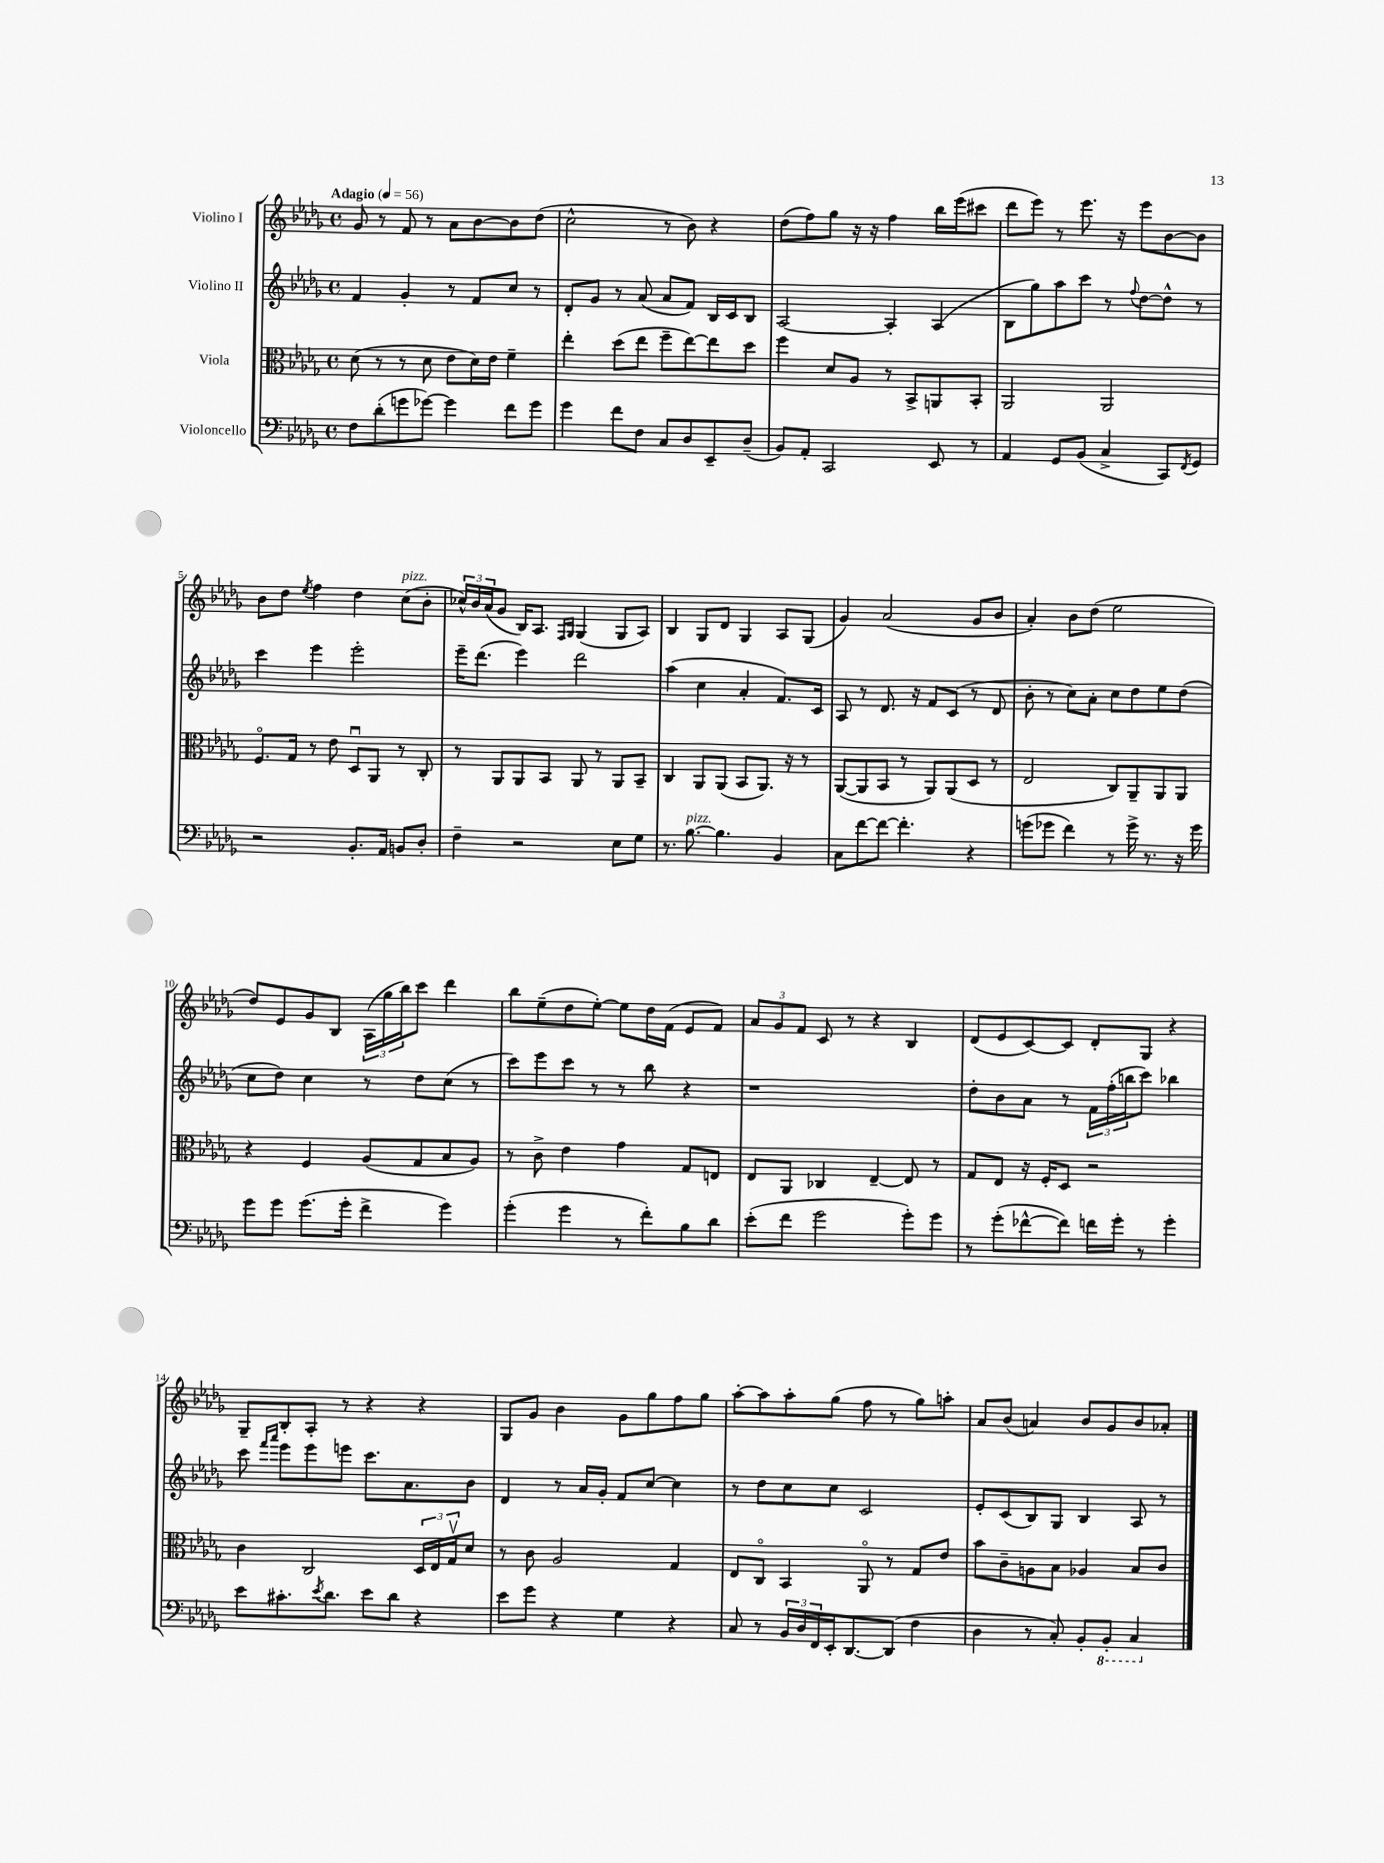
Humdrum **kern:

**kern	**kern	**kern	**kern
*part4	*part3	*part2	*part1
*staff4	*staff3	*staff2	*staff1
*I"Violoncello	*I"Viola	*I"Violino II	*I"Violino I
*clefF4	*clefC3	*clefG2	*clefG2
*k[b-e-a-d-g-]	*k[b-e-a-d-g-]	*k[b-e-a-d-g-]	*k[b-e-a-d-g-]
*M4/4	*M4/4	*M4/4	*M4/4
*met(c)	*met(c)	*met(c)	*met(c)
*MM56	*MM56	*MM56	*MM56
=1	=1	=1	=1
!	!	!	!LO:TX:a:B:t=Adagio
8F\L	(8d-\	4f/	8g-/
(8d-'\	8r	.	8r
8gn\	8r	4g-'/	8f/
[8g-X\J)	8d-\	.	8r
4g-\]	8e-\L	8r	8a-\L
.	16d-\L)	8f/L	[8b-\
.	16e-\JJ	.	.
8f\L	4f~\	8cc/J	8b-\]
8g-\J	.	8r	(8dd-\J
=2	=2	=2	=2
4g-\	4ee-'\	8d-'/L	2cc^^\
.	.	8g-/J	.
8f\L	(8dd-\L	8r	.
8F\J	8ee-\J	(8a-/	.
8C/L	8ff~\L	8a-/L	8r
8D-/	[8ee-\)	8f/J)	8b-\)
8EE-~/	8ee-\]	16B-/LL	4r
.	.	16c/J	.
(8D-~/J	8dd-\J	8B-/J	.
=3	=3	=3	=3
8BB-/L)	4ff\	[2A-/	(8dd-\L
8AA-'/J	.	.	8ff\)
2CC/	8d-/L	.	8gg-\J
.	8A-/J	.	16r
.	.	.	16r
.	8r	4A-'/]	4ff\
.	8BB-^/L	.	.
8EE-/	8AAn/	(4A-/	16bb-\LL
.	.	.	(16eee-\J
8r	8BB-'/J	.	8ccc#X\J
=4	=4	=4	=4
4AA-/	2AA-/	8B-\L	8ddd-\L
.	.	8gg-\)	8eee-\J)
8GG-/L	.	8aa-\	8r
(8BB-/J	.	8ccc\J	8.eee-\
4C^/	2AA-/	8r	.
.	.	.	16r
.	.	8qqff/	.
.	.	[8dd-\L	8eee-\L
8CC/L)	.	8dd-^^\J]	[8b-\
8qFF/	.	.	.
8GG-/J	.	8r	8b-\J]
!!LO:LB:g=z
=5	=5	=5	=5
2r	8.F/L	4ccc\	8b-\L
.	.	.	8dd-\J
.	16G-/Jk	.	.
.	.	.	8qee-/
.	8r	4eee-\	4ff\
.	8e-\	.	.
8.BB-'/L	8D-u/L	2eee-'\	4dd-\
.	8AA-/J	.	.
16AA-/Jk	.	.	.
!	!	!	!LO:TX:a:i:t=pizz.
8BBn/L	8r	.	(8cc\L
8D-'/J	8C'/	.	8b-'\J
=6	=6	=6	=6
4F~\	8r	16eee-~\KL	24cc-X^^/LL)
.	.	.	24b-/
.	.	(8.ddd-\J	.
.	.	.	(24a-/J
.	8AA-/L	.	8g-/J
2r	8AA-/	4eee-\)	16B-/KL)
.	.	.	8.A-/J
.	8BB-/J	.	.
.	.	.	16qqF/LL
.	.	.	16qqG-/JJ
.	8AA-/	2ddd-\	(4G-/
.	8r	.	.
8E-\L	8AA-/L	.	8G-/L
8G-\J	8BB-~/J	.	8A-/J)
=7	=7	=7	=7
8.r	4C/	(4aa-\	4B-/
!LO:TX:a:i:t=pizz.	!	!	!
[8.B-\	.	.	.
.	8AA-/L	4cc\	8G-/L
4.B-\]	(8AA-/J	.	8d-/J
.	8BB-/L	4a-'/	4G-/
.	8.AA-/J)	.	.
4BB-/	.	8.f/L)	8A-/L
.	16r	.	.
.	8r	.	(8G-/J
.	.	16c/Jk	.
=8	=8	=8	=8
8C\L	([8AA-/L	8A-/	4g-/)
[8f\	8AA-/]	8r	.
8f\J_	8BB-/J	8.d-/	(2a-/
4.f'\]	8r	.	.
.	.	16r	.
.	8AA-/L)	8f/L	.
.	(8AA-/	(8c/J	.
4r	8D-/J	8r	8g-/L
.	8r	8d-/	8b-/J
=9	=9	=9	=9
(8gn\L	2E-/	8b-'\	4a-'/)
8g-X\J	.	8r	.
4f\)	.	8cc\L)	8b-\L
.	.	8a-'\J	(8dd-\J
8r	8C/L)	8cc\L	2ee-\
16g-^\	8AA-~/	8dd-\	.
8.r	.	.	.
.	8AA-/	8ee-\	.
16r	8AA-/J	(8dd-\J	.
16g-\	.	.	.
!!LO:LB:g=z
=10	=10	=10	=10
8g-\L	4r	8cc\L	8dd-/L)
8g-\J	.	8dd-\J)	8e-/
(8.g-\L	4F/	4cc\	8g-/
.	.	.	8B-/J
16g-'\Jk	.	.	.
4f^\	(8A-/L	8r	(24A-\LL
.	.	.	24gg-\
.	.	.	24bb-\J)
.	8G-/	8dd-\L	8ccc\J
4g-\)	8B-/	(8cc\J	4ddd-\
.	8A-/J)	8r	.
=11	=11	=11	=11
(4g-'\	8r	8ccc\L)	8bb-\L
.	8c^\	8eee-\	(8ee-~\
4g-\	4e-\	8ccc\J	8dd-\
.	.	8r	[8ee-'\J)
8r	4g-\	8r	8ee-\L]
8f'\L)	.	8bb-\	16dd-\L
.	.	.	(16f\JJ
8B-\	8G-/L	4r	8e-/L
8d-\J	8En/J	.	8f/J)
=12	=12	=12	=12
(8e-'\L	8E-/L	1r	12a-/L
.	.	.	12g-/
8f\J	8AA-/J	.	.
.	.	.	12f/J
2g-\	4C-X/	.	8c/
.	.	.	8r
.	[4E-~/	.	4r
8g-'\L)	8E-/]	.	4B-/
8g-\J	8r	.	.
=13	=13	=13	=13
8r	8G-/L	8dd-'\L	(8d-/L
(8g-'\L	8E-/J	8b-\	8e-/
[8f-X^^\	16r	8a-\J	[8c/)
.	16F'/KL	.	.
8f-\J])	8D-/J	8r	8c/J]
16fn\LL	2r	24f\LL	8d-'/L
.	.	(24ff'\	.
16g-'\JJ	.	.	.
.	.	24bbn\J	.
8r	.	8ccc\J)	8G-/J
4g-'\	.	4bb-X\	4r
!!LO:LB:g=z
=14	=14	=14	=14
8e-\L	4c\	8ccc\	8G-~/L
.	.	16qqfff/LL	.
.	.	16qqaaa-/JJ	.
8.c#X'\	.	8eee-\L	8B-'/
.	2C/	8eee-\	8A-'/J
8qe-/	.	.	.
8.d-\J	.	.	.
.	.	8eeen\J	8r
8e-\L	.	8.ccc\L	4r
8d-\J	.	.	.
.	.	8.a-\	.
4r	24D-/LL	.	4r
.	24E-/	.	.
.	24G-v/J	.	.
.	8d-/J	8b-\J	.
=15	=15	=15	=15
8e-\L	8r	4d-/	8G-/L
8g-\J	8c\	.	8g-/J
4r	2A-/	8r	4b-\
.	.	16a-/LL	.
.	.	16g-'/JJ	.
4G-\	.	8f/L	8g-\L
.	.	[8cc/J	8gg-\
4r	4G-/	4cc\]	8ff\
.	.	.	8gg-\J
=16	=16	=16	=16
8C/	8E-/L	8r	[8aa-'\L
8r	8C/J	8dd-\L	8aa-\]
24BB-/LL	4BB-/	8cc\	8aa-'\
24D-/	.	.	.
24FF/	.	.	.
16EE-'/J	.	8cc\J	(8gg-\J
[8.DD-/	.	.	.
.	8AA-/	2c/	8ff\
(8DD-/J]	8r	.	8r
4F\	8G-/L	.	8gg-\L)
.	8e-/J	.	8aan'\J
=17	=17	=17	=17
4D-\	8b-\L	8e-'/L	8a-/L
.	8c~\	(8c/	(8b-/J
8r	8An\	8B-/)	4an/)
8C'/)	8B-\J	8G-/J	.
8BB-'/L	4A-X/	4B-/	8b-/L
*8ba	*	*	*
8BBB-'/J	.	.	8g-/
4CC/	8B-/L	8A-/	8b-/
.	8c/J	8r	8a-X'/J
*X8ba	*	*	*
==	==	==	==
*-	*-	*-	*-
